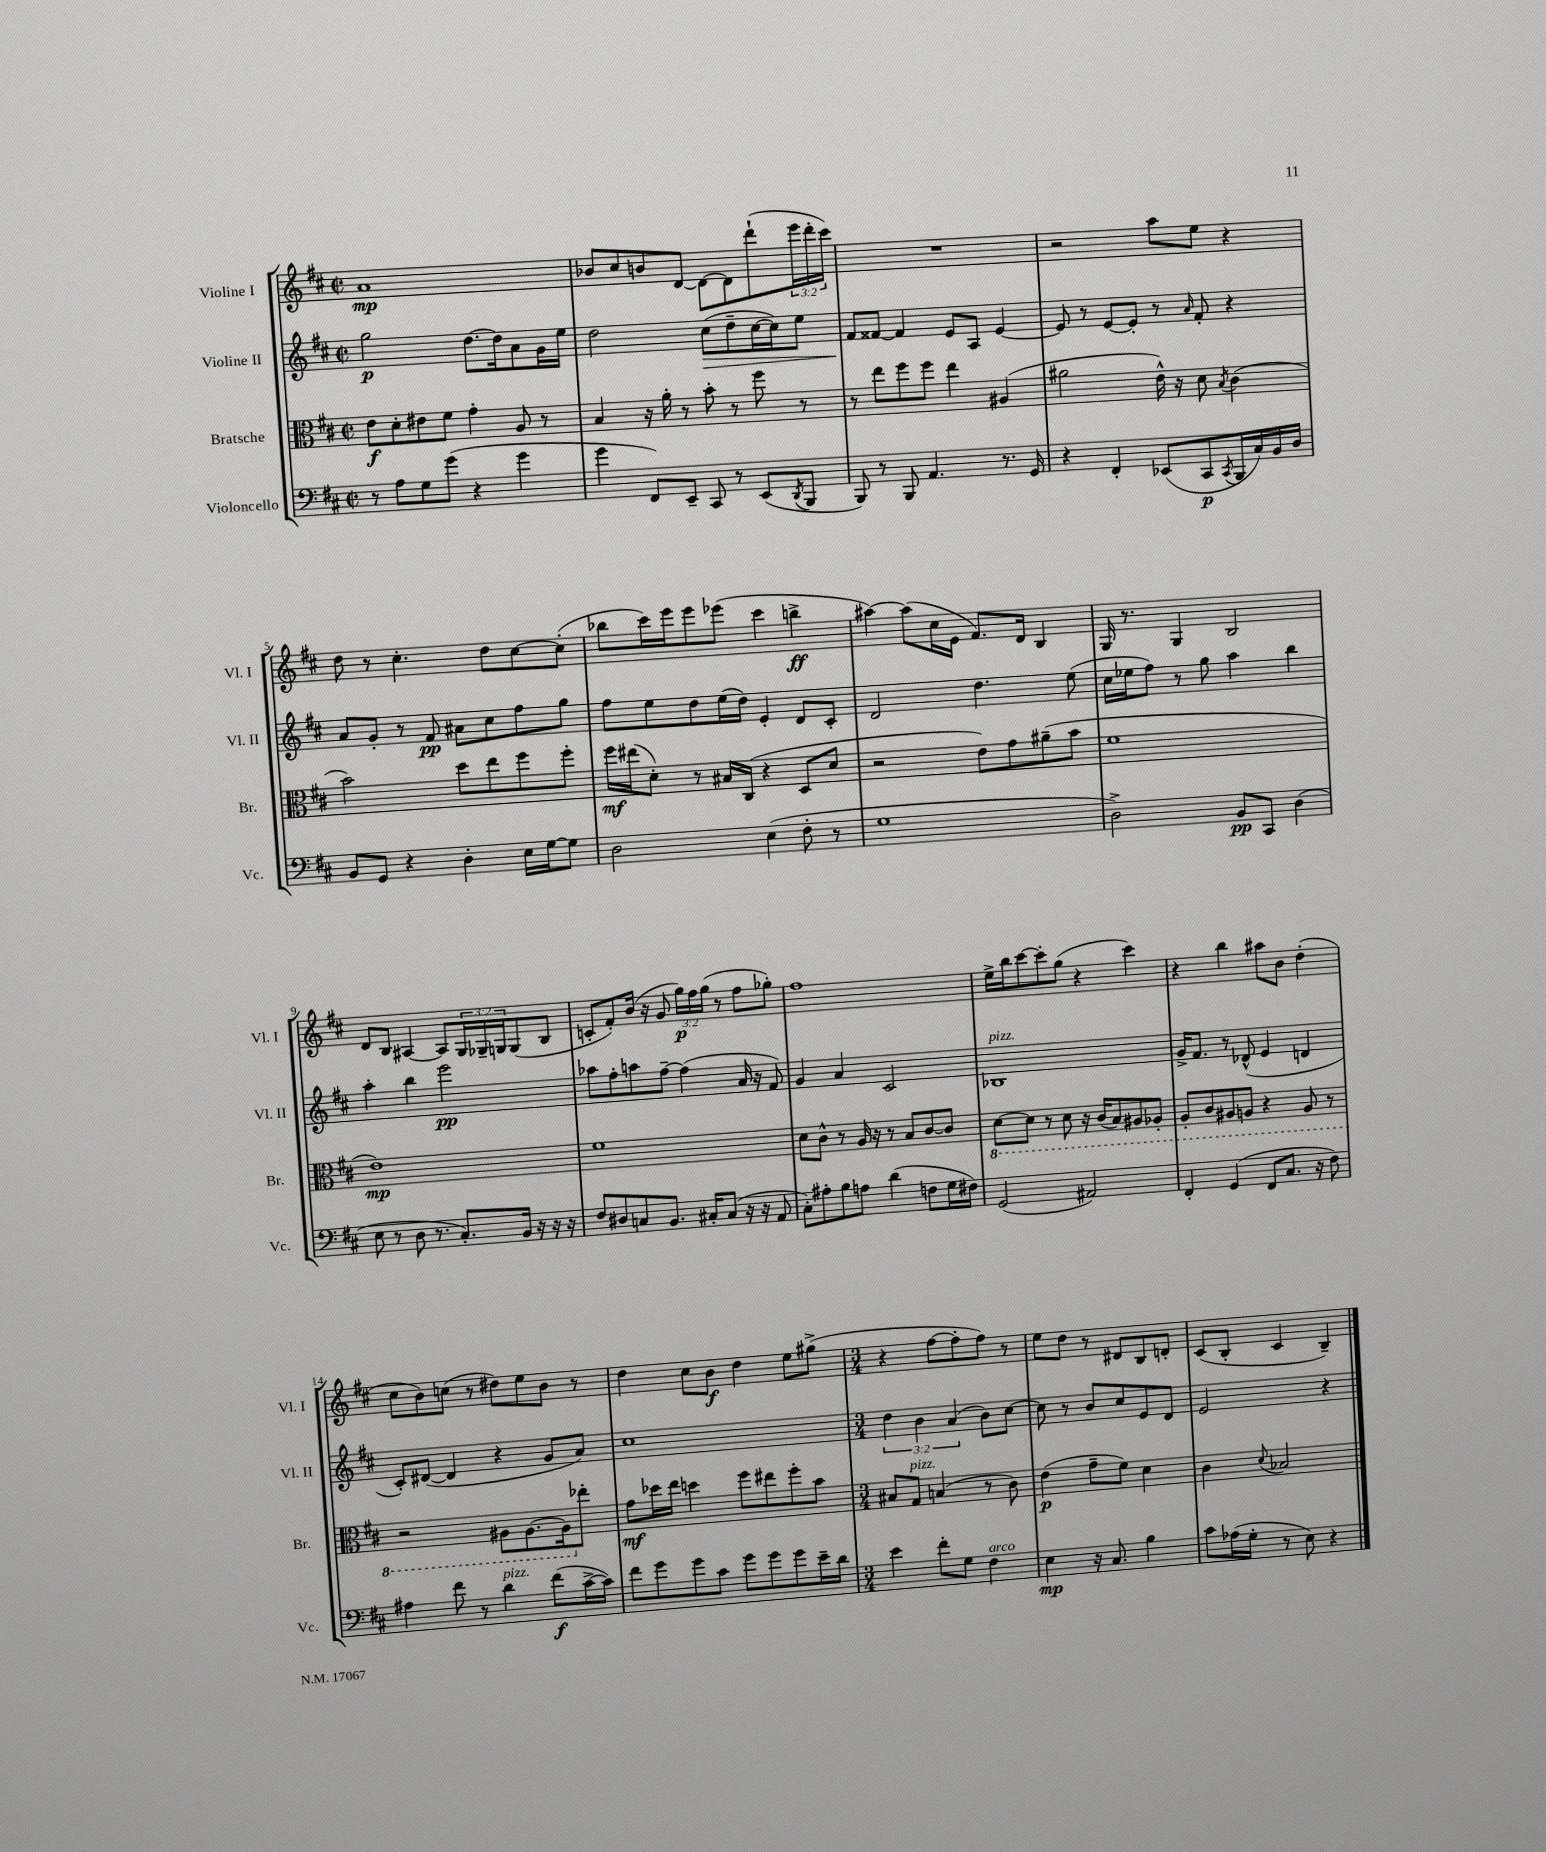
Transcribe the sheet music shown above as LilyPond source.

<<
\new StaffGroup <<
\new Staff = "s0" \with { instrumentName = "Violine I" shortInstrumentName = "Vl. I" } {
    \clef treble \key d \major \defaultTimeSignature \time 2/2 \override Staff.TupletNumber.text = #tuplet-number::calc-fraction-text
    a'1\mp |
    bes'8 cis''8 b'8 d'8~ d'8~ d'8 d'''8-!( \tuplet 3/2 { e'''16 d'''16-. cis'''16) } |
    R1 |
    r2 a''8 e''8 r4 |
    d''8 r8 cis''4.-. d''8 cis''8~ cis''8-.( |
    bes''8 cis'''16) e'''16 e'''8 ees'''8( cis'''4 b''4->\ff |
    ais''4~) ais''8( cis''16 e'16 fis'8.) d'16 b4 |
    g16 r8. g4 b2 |
    d'8 b8 ais4~ ais8 \tuplet 3/2 { g16 ges16-- g16 } g8( b8 |
    c'8-. fis'8-.) b'16( r16 g'8 \tuplet 3/2 { g''16\p) fis''16 g''16( } r8 fis''8 ges''8-.) |
    fis''1 |
    e''16-> b''16 cis'''8~ cis'''8-. g''8( r4 cis'''4) |
    r4 b''4 ais''8 b'8 d''4-.( |
    cis''8 b'8) c''8( r8 dis''8) e''8 b'8 r8 |
    d''4 cis''8 b'8\f d''4 e''8 gis''8->( |
    \numericTimeSignature \time 3/4 r4 fis''8~ fis''8-. fis''8) r8 |
    e''8 d''8 r8 dis'8 b8 d'8-. |
    cis'8( b8-. cis'4 b4--) \bar "|." |
}
\new Staff = "s1" \with { instrumentName = "Violine II" shortInstrumentName = "Vl. II" } {
    \clef treble \key d \major \defaultTimeSignature \time 2/2 \override Staff.TupletNumber.text = #tuplet-number::calc-fraction-text
    g''2\p d''8.~ d''16 a'8 g'16 e''16 |
    d''2 cis''8\>( d''8-- cis''16~ cis''16) e''8 |
    fis'8\! fisis'8~ fisis'4 e'8 a8 e'4~ |
    e'8 r8 e'8~ e'8-. r8 \grace { a'16 } fis'8-. r4 |
    a'8 g'8-. r8 fis'8\pp ais'8 cis''8 fis''8 g''8 |
    fis''8 e''8 d''8 e''16( d''16) e'4-. d'8 cis'8-. |
    d'2 d''4. e''8( |
    cis''16 ees''16 fis''8) r8 g''8 a''4 b''4 |
    a''4-. b''4 e'''2\pp |
    aes''8 fis''8-. a''8 fis''8~-- fis''4( a'16 r16 fis'8) |
    g'4 a'4 cis'2 |
    bes1^\markup { \italic "pizz." } |
    g'16-> fis'8. r8 des'8-^( e'4 d'4 |
    cis'8-.) dis'8~( dis'4 r4 g'8 a'8) |
    cis''1 |
    \numericTimeSignature \time 3/4 \tuplet 3/2 { d''4 b'4 a'4( } b'8) cis''8~ |
    cis''8 r8 b'8 cis''8 e'8 d'8 |
    e'2 r4 \bar "|." |
}
\new Staff = "s2" \with { instrumentName = "Bratsche" shortInstrumentName = "Br." } {
    \clef alto \key d \major \defaultTimeSignature \time 2/2
    e'8\f d'8-. eis'8 fis'8 g'4-. a8 r8 |
    b4 r16 a'16-. r8 b'8-. r8 fis''8 r8 |
    r8 e''8 fis''8 fis''8 e''4 ais4( |
    ais'2 e'16-^) r16 d'8 \acciaccatura { b8 } cis'4( |
    b'2) d''8 e''8 fis''8 fis''8-. |
    fis''16\mf eis''16( d'8-.) r8 bis16 cis16( r4 d8 d'8 |
    r2 e'8) g'8 ais'8--( b'8 |
    fis'1 |
    e'1\mp) |
    fis'1 |
    d'8 cis'8-^ r8 a16 r16 r8 b8 cis'8~ cis'8 |
    \ottava #-1 d8~ d8 r8 d8 r16 cis16( b,8) ais,8 aes,8-. |
    a,8-. cis8 ais,8 a,8 r4 a,8 r8 |
    r2 ais,8 ais,8.~ ais,16 \ottava #0 ees''8-. |
    g'8\mf des''16 e''16 d''4 fis''8 eis''8 fis''8-. b'8 |
    \numericTimeSignature \time 3/4 bis8 g8^\markup { \italic "pizz." } b4( r8 cis'8) |
    e'4\p( g'8-- fis'8) d'4 |
    cis'4 \appoggiatura { d'8 } bes2 \bar "|." |
}
\new Staff = "s3" \with { instrumentName = "Violoncello" shortInstrumentName = "Vc." } {
    \clef bass \key d \major \defaultTimeSignature \time 2/2
    r8 a8 g8 g'8( r4 g'4 |
    g'4 fis,8) e,8-- cis,8 r8 e,8( \acciaccatura { d,8 } b,,8 |
    b,,8) r8 b,,8 a,4. r8. g,16 |
    r4 fis,4-. ees,8( cis,8\p \acciaccatura { cis,8 } b,,16 cis16) b,16 d16 |
    b,8 g,8 r4 d4-. e16 g16~ g8 |
    d2 e4( fis8-. r8 |
    g1 |
    d2->) b,8\pp cis,8 d4( |
    e8 r8 d8 r8. cis8.-.) b,16 r16 r16 r16 |
    fis8 dis8 c8 b,8. cis16-. cis8( r16 r16 a,8 |
    cis8-.) ais8-. b8 a8 d'4( f8 g16 fis16) |
    g,2( ais,2) |
    fis,4-. g,4( fis,8 cis8. r16 fis8) |
    ais4 fis'8 r8 d'4^\markup { \italic "pizz." } fis'8\f( cis'16~-> cis'16) |
    fis'8 g'8 g'8 cis'8 g'8 g'8 g'8 e'16-- d'16 |
    \numericTimeSignature \time 3/4 e'4 fis'8-. g8 fis4^\markup { \italic "arco" } |
    e4\mp r16 cis8. b4 |
    cis'8 aes16( g16-. r8 e8) r4 \bar "|." |
}
>>
>>
